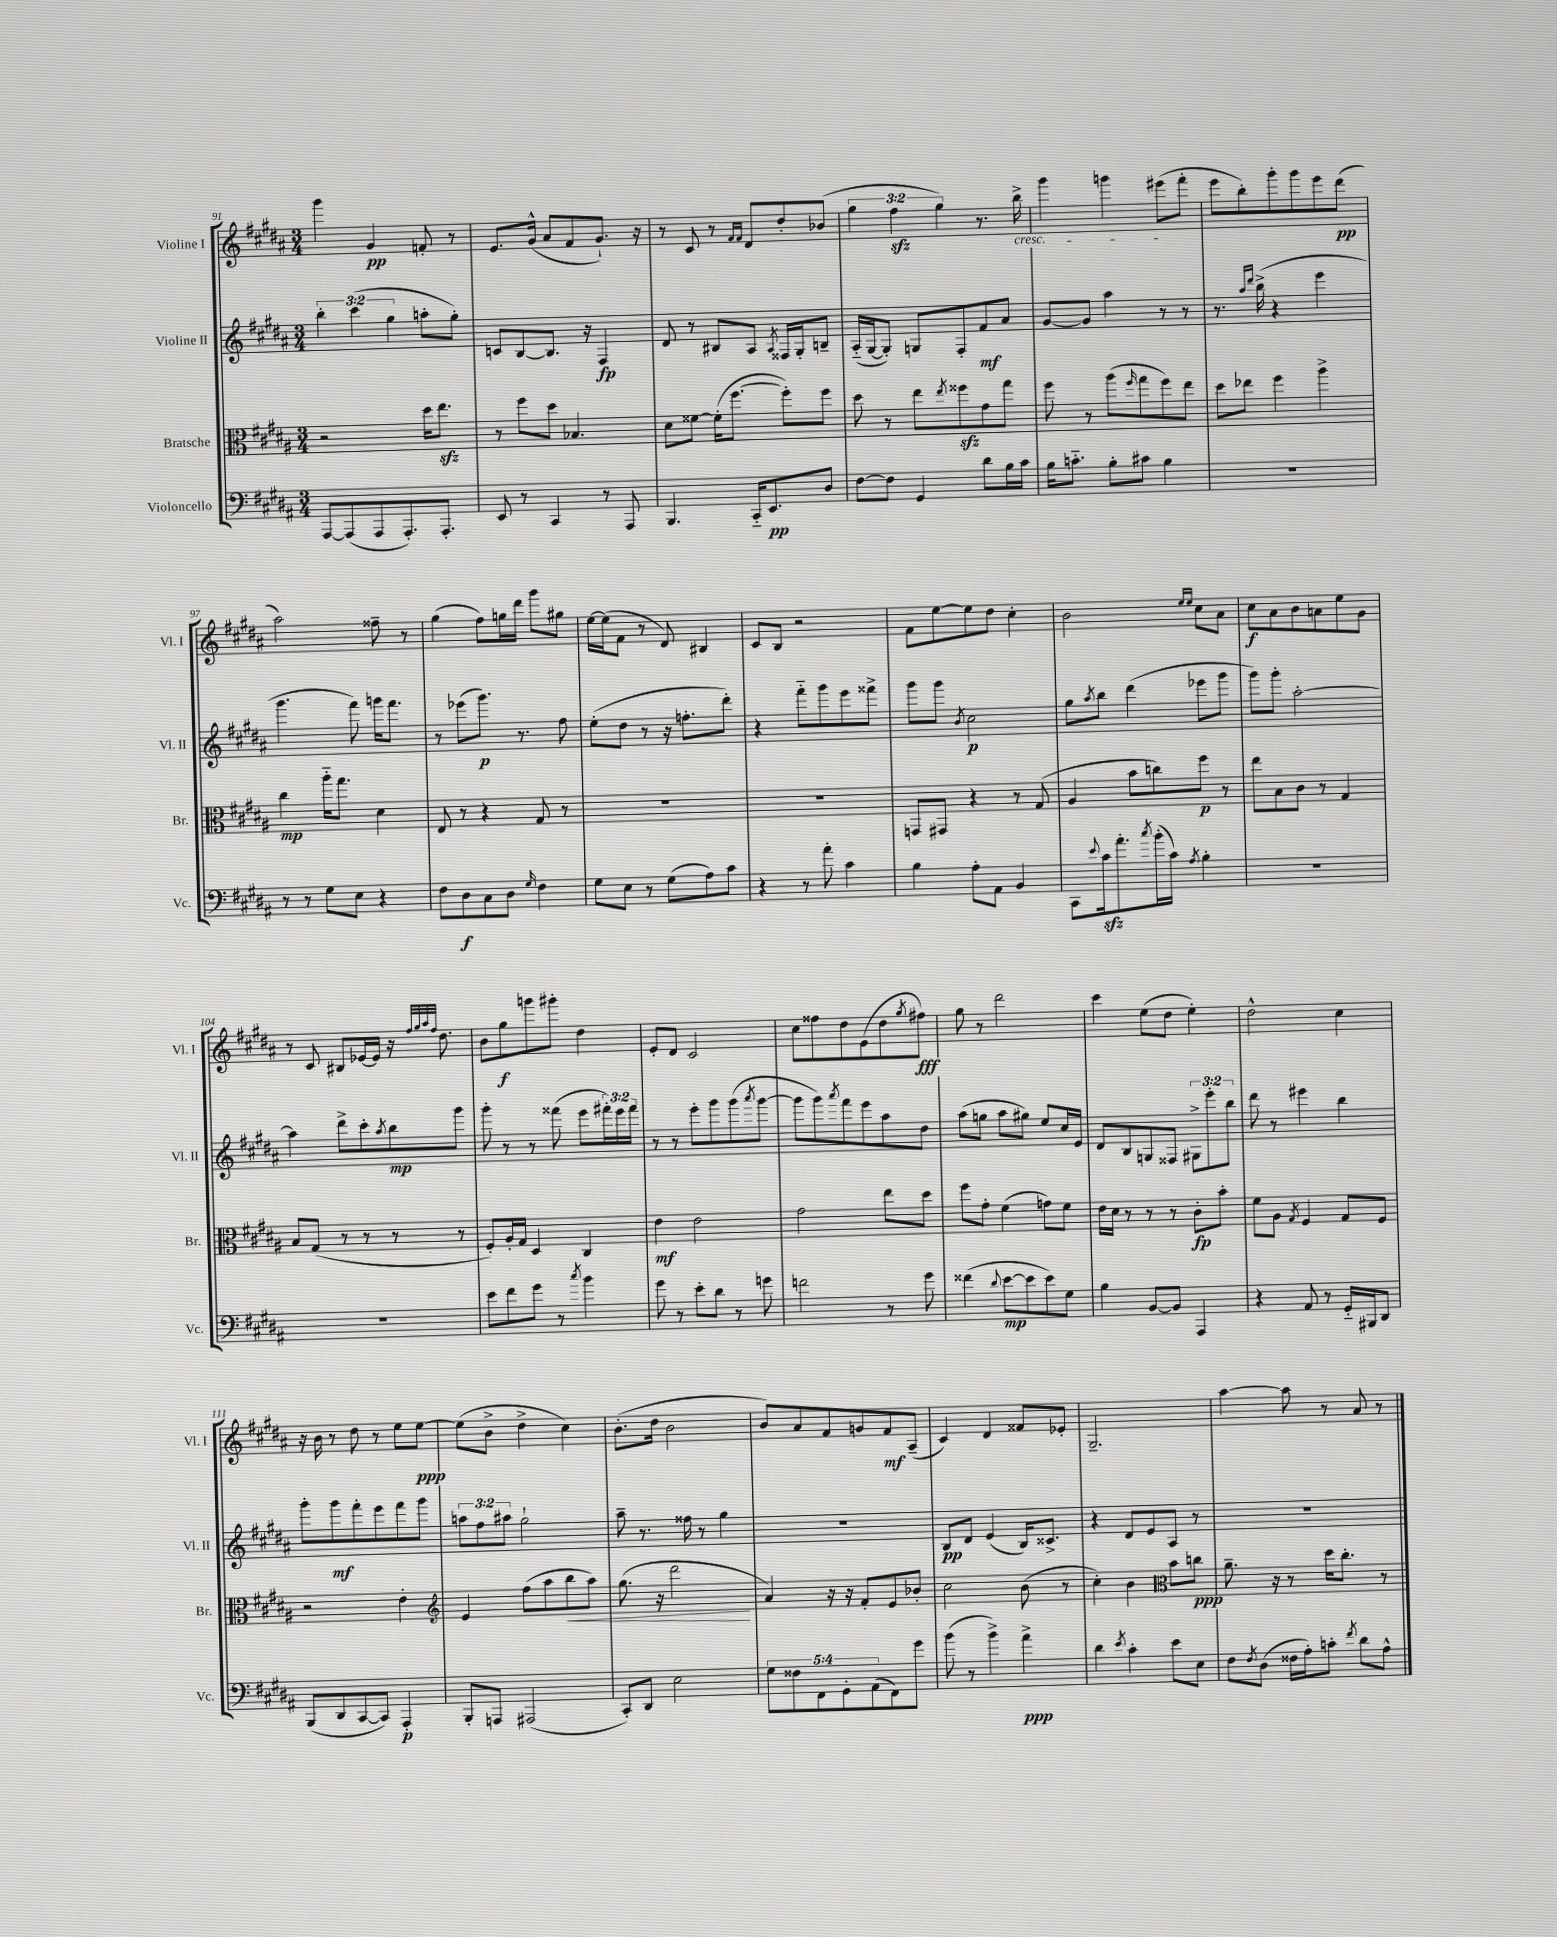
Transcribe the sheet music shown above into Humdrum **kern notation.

**kern	**kern	**kern	**kern
*staff4	*staff3	*staff2	*staff1
*clefF4	*clefC3	*clefG2	*clefG2
*k[f#c#g#d#a#]	*k[f#c#g#d#a#]	*k[f#c#g#d#a#]	*k[f#c#g#d#a#]
*M3/4	*M3/4	*M3/4	*M3/4
[8AAA#	2r	6bb'	4ggg#
(8AAA#]	.	.	.
.	.	(6ccc#	.
8AAA#	.	.	4g#
.	.	6gg#	.
8.AAA#')	.	.	.
.	16dd#	8aa'	8f'
8.AAA#'	8.ee	.	.
.	.	8gg#')	8r
=	=	=	=
8EE	8r	8c	8.e
8r	8ff#	[8B	.
.	.	.	(16g#^^
4CC#	8dd#	8.B]	8a#
.	4.B-	.	8f#
.	.	16r	.
8r	.	4F#	8.g#`)
8AAA#	.	.	.
.	.	.	16r
=	=	=	=
4.BBB	8d#	8d#	8r
.	[8f##	8r	8c#
.	(16f##']	8B#	8r
.	[8.ff#	.	.
.	.	.	16qqf#
.	.	.	16qqf#
16CC#'~	.	8A#	8d#
8.EE	.	.	.
.	.	8qA#	.
.	8ff#'])	16F##	8dd#'
.	.	16G#'	.
8D#	8ff#	8B~	(8b-
=	=	=	=
[8F#	8dd#	(16A#'~	6gg#
.	.	[16G#	.
8F#]	8r	8G#'])	.
.	.	.	6ff#
4GG#	8ee	8G	.
.	.	.	6gg#)
.	8qee	.	.
.	8ff##	8F#'	.
8d#	8g#	8f#	8.r
16B	8gg#	8a#	.
16c#	.	.	16bb^
=	=	=	=
16B	8ff#	[8g#	4ggg#
8.c'~	.	.	.
.	8r	8g#]	.
8B'	(8aa#	4aa#	4ggg
.	16qqff#	.	.
8c#	8gg#	.	.
4B	8ff#)	8r	(8eee#
.	8ee	8r	8fff#'
=	=	=	=
2.r	8dd#	8.r	8eee
.	8ee-	.	8bb')
.	.	16qqaa#	.
.	.	16qqddd#	.
.	.	(16bb^	.
.	4ff#	4r	8ggg#'
.	.	.	8ggg#
.	4aa#^	4eee	8eee
.	.	.	(8ddd#
=	=	=	=
8r	4cc#	4.ggg#	2aa#)
8r	.	.	.
8G#	16aa#'~	.	.
.	8.gg#	.	.
8E	.	8fff#)	.
4r	4d#	16ggg	8ff##~
.	.	8.fff#	.
.	.	.	8r
=	=	=	=
8F#	8E	8r	(4gg#
8D#	8r	(8eee-	.
8C#	4r	8.ggg#)	8ff#)
8D#	.	.	16gg
.	.	8.r	16ddd#
16qqG#	.	.	.
4F#	8G#	.	8ggg#
.	8r	8ff#	8gg#
=	=	=	=
8G#	2.r	(8ee'	[16ee
.	.	.	(16ee]
8E	.	8dd#	8f#
8r	.	8r	8r
(8G#	.	16r	8d#)
.	.	8.ff'	.
8A#)	.	.	4B#
8c#	.	8ddd#')	.
=	=	=	=
4r	2.r	4r	8c#
.	.	.	8B
8r	.	8fff#'~	2r
8a#'	.	8ggg#	.
4c#	.	8eee	.
.	.	8fff##^	.
=	=	=	=
4B	8GG	8ggg#	8f#
.	8GG#	8ggg#	[8ee
.	.	8qb	.
8A#'	4r	2cc#	8ee]
8AA#	.	.	8dd#
4BB	8r	.	4cc#'
.	(8G#	.	.
=	=	=	=
8CC#	4A#	8gg#	2b
8qqe	.	8qaa#	.
16c#	.	8bb	.
8.a#'	.	.	.
.	8b	(4ddd#	.
8qcc#	.	.	.
(16b'	8cc)	.	.
16c#)	.	.	.
.	.	.	16qqee
8qA#	.	.	16qqee
4B'	8ff#	8eee-	8cc#
.	8r	8ggg#	8a#
=	=	=	=
2.r	8ee	8ggg#)	8cc#
.	8B	8ggg#'	8a#
.	8c#	[2aa#'	8b
.	8r	.	8a
.	4G#	.	8ee
.	.	.	8g#
=	=	=	=
2.r	8B	4aa#]	8r
.	(8G#	.	8c#
.	8r	8ddd#^	8B#
.	8r	8ccc#'	[16e-
.	.	.	16e-]
.	.	8qaa#	.
.	8r	8bb	16r
.	.	.	32qqff#
.	.	.	32qqgg#
.	.	.	32qqaa#
.	.	.	32qqff#
.	.	.	8.dd#
.	8r	8ggg#	.
=	=	=	=
8e	8F#')	8ggg#'	8b
8f#	16A#'	8r	8gg#
.	16G#	.	.
8g#	4D#	8r	8ggg
8r	.	(8fff##	8ggg#'
8qcc#	.	.	.
4b	4C#	8eee	4dd#
.	.	24fff#')	.
.	.	24eee	.
.	.	24fff#	.
=	=	=	=
8g#	4e	8r	8e'
8r	.	8r	8d#
8e'	2e	8eee'	2c#
8d#	.	8ggg#	.
8r	.	(8ggg#	.
.	.	8qaaa#	.
8g	.	[8ggg#	.
=	=	=	=
2f	2g#	8ggg#]	8cc#
.	.	8ggg#)	8ff##
.	.	8qaaa#	.
.	.	8fff#	8dd#
.	.	8eee	(8e
8r	8ee	8aa#	8dd#
.	.	.	8qgg#
8g#	8dd#	8dd#	8ff#)
=	=	=	=
(4f##	8ff#	(8aa#	8gg#
.	8g#'	8gg	8r
8qqd#	.	.	.
[8e	(4f#	8aa#	2ddd#
8e]	.	8gg#)	.
8e)	8g)	8ee	.
8G#	8f#	16cc#	.
.	.	16e	.
=	=	=	=
4B	16e	8d#	4ccc#
.	16d#	.	.
.	8r	8B	.
[8BB	8r	8G	(8ee
8BB]	8r	8F##	8dd#
4AAA#	8c#'	12G#^	4ee')
.	.	12eee'	.
.	8b'	.	.
.	.	12bb	.
=	=	=	=
4r	8f#	8ddd#	2dd#^^
.	8A#	8r	.
.	8qG#	.	.
8AA#	4F#	4eee#	.
8r	.	.	.
16GG#'~	8G#	4bb	4cc#
16BBB#	.	.	.
8DD#	8F#	.	.
=	=	=	=
(8BBB	2r	8ggg#'	16r
.	.	.	16b
8DD#	.	8ggg#	8r
[8CC#	.	8fff#'	8dd#
8CC#])	.	8eee	8r
4AAA#'	4e'	8fff#	8ee
.	.	8ggg#	[8ee
=	=	=	=
*	*clefG2	*	*
8BBB'	4e	12aa	(8ee]
.	.	12ff#	.
8AAA	.	.	8b^
.	.	12aa#	.
(2AAA#	(8ff#	2gg#`	4dd#^
.	8aa#	.	.
.	8bb	.	4cc#)
.	8aa#)	.	.
=	=	=	=
8CC#')	(8.gg#	8aa#~	(8.b'
8DD#	.	8.r	.
.	16r	.	16dd#
2E	2ddd#	.	2b
.	.	16ff##	.
.	.	8r	.
.	.	4gg#	.
=	=	=	=
10G#	4a#)	2.r	8b)
10F##	.	.	.
.	.	.	8a#
10FF#	.	.	.
.	16r	.	8f#
10GG#'	.	.	.
.	16r	.	.
.	8f#'	.	8g
(10AA#	.	.	.
8FF#)	8e	.	8f#
8g#	8b-'	.	(8A#~
=	=	=	=
(8b	2cc#	8B	4c#)
8r	.	8d#	.
4b^)	.	(4e	4d#
4a#^	(8b	16B)	8f##
.	.	8.c##^	.
.	8r	.	8e-'
=	=	=	=
4d#	4cc#')	4r	2.G#~
8qe	.	.	.
4c#'	4b	8d#	.
.	.	8e	.
*	*clefC3	*	*
8e	8b	8A#	.
8E	8cc	8r	.
=	=	=	=
8F#	8.a#~	2.r	[4aa#
8qF#	.	.	.
(8D#	.	.	.
.	16r	.	.
16F##	8r	.	8aa#]
16A#')	.	.	.
8c'	16dd#	.	8r
.	8.cc#'	.	.
8qf#	.	.	.
8d#	.	.	8a#
8A#^^	8r	.	8r
==	==	==	==
*-	*-	*-	*-
